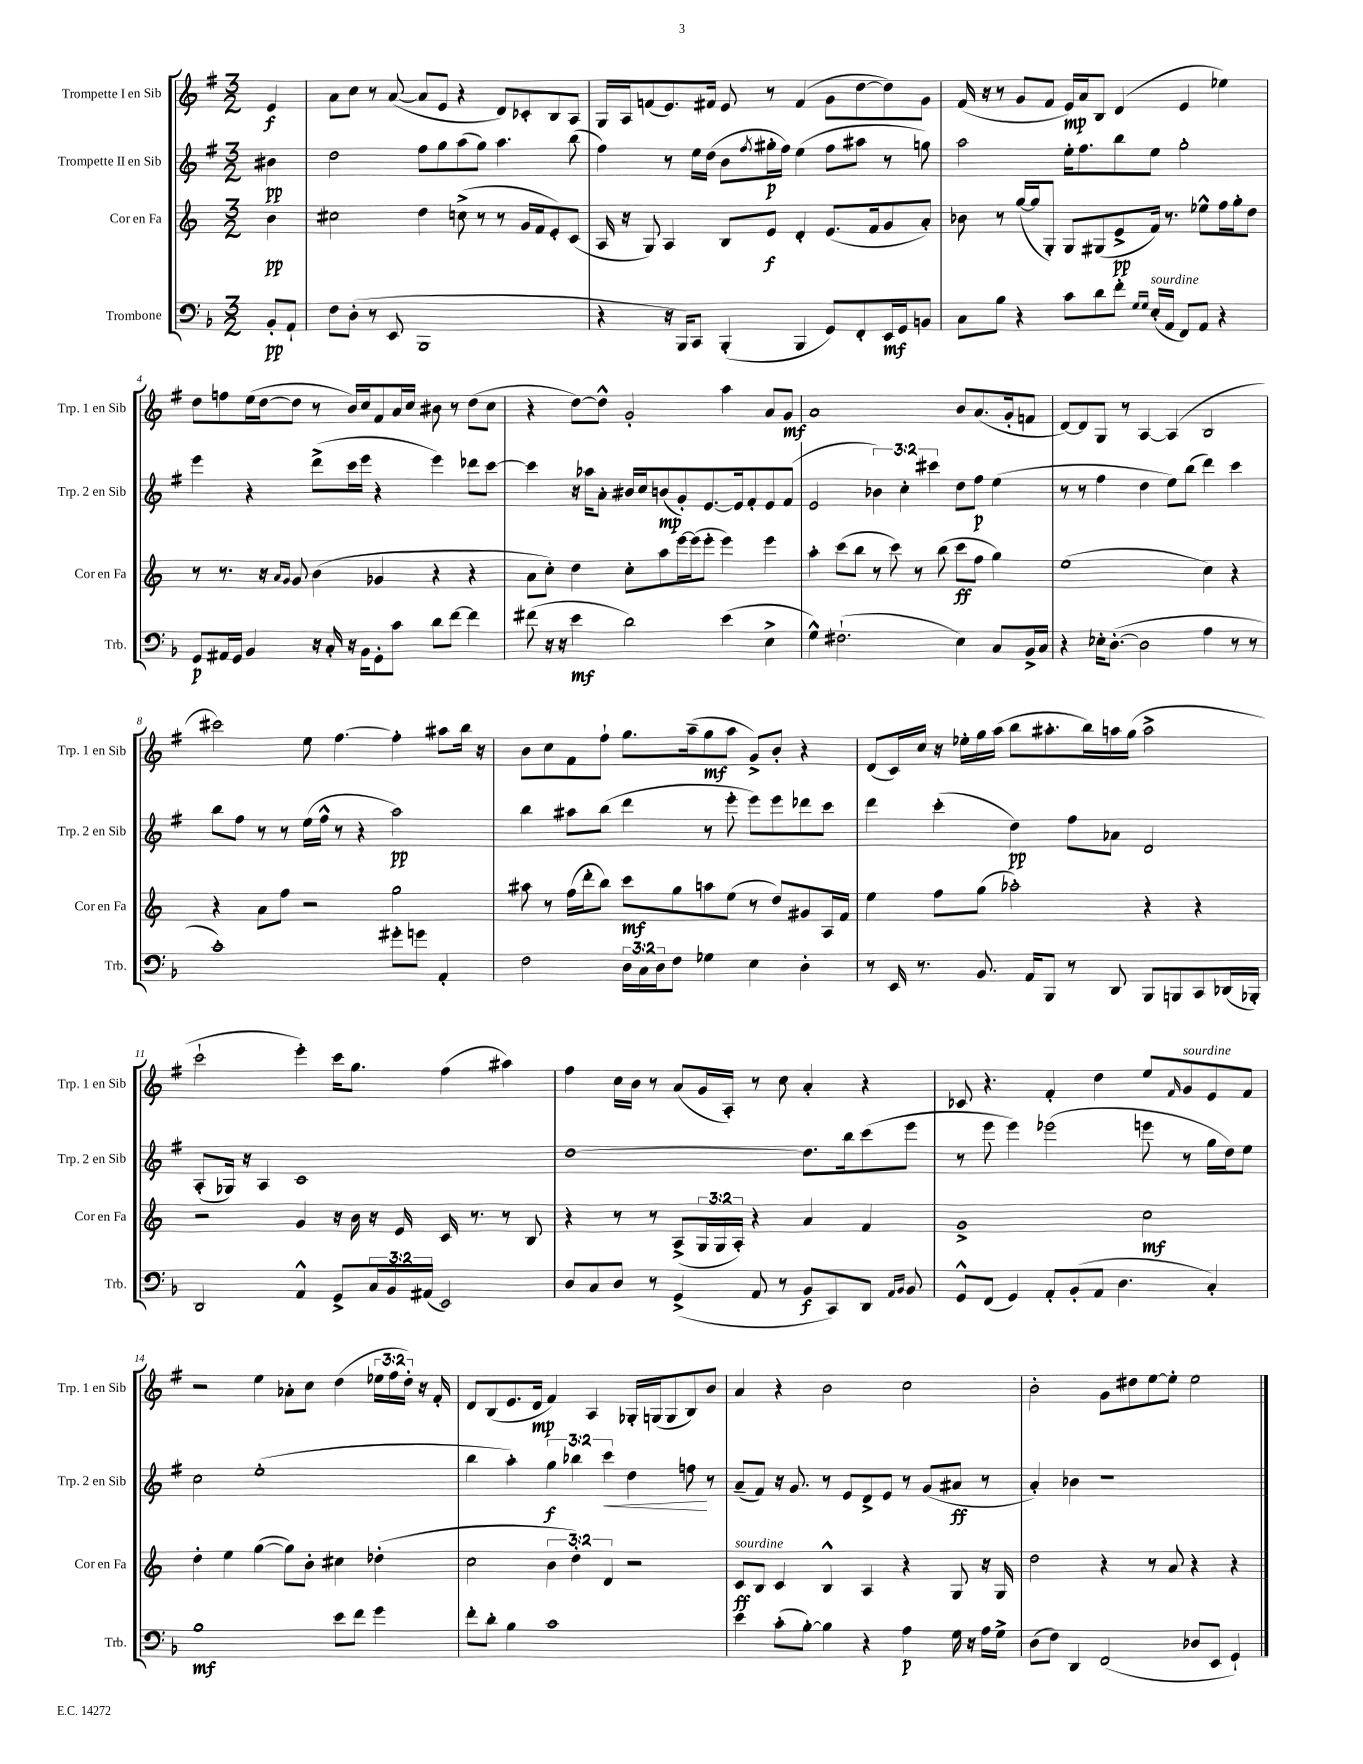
<<
\new StaffGroup <<
\new Staff = "s0" \with { instrumentName = "Trompette I en Sib" shortInstrumentName = "Trp. 1 en Sib" } {
    \clef treble \key g \major \numericTimeSignature \time 3/2 \override Staff.TupletNumber.text = #tuplet-number::calc-fraction-text \partial 4
    e'4\f |
    a'8 c''8 r8 a'8~( a'8 e'8 r4 d'8) ces'8-. b8 a8 |
    g16 a16 f'8( e'8.) fis'16 e'8 r8 fis'4( g'8 d''8~ d''8) g'8 |
    fis'16( r16 r8 g'8 fis'8 e'16\mp) a'16 b8 d'4( e'4 ees''4) |
    d''8 f''8 e''16( d''16~ d''8 r8 b'16) c''16 fis'8 a'16 c''16 bis'8 r8 d''8( c''8 |
    r4 d''8~) d''8-^ g'2-. a''4 a'8 g'8\mf |
    a'1 b'8 a'8.( g'16-. f'8 |
    d'8~) d'8 g8 r8 a4~ a4( b2 |
    cis'''2) e''8 fis''4.~ fis''4-. ais''8 b''16 r16 |
    b'8 c''8 fis'8 fis''8-! g''8. a''16--( g''8\mf a''8 g'8->) b'8-. r4 |
    d'8( c'16) c''16 r16 ees''16-. g''16 a''16( b''8 ais''8.-. b''16) a''16 g''16( a''2-> |
    c'''2-! e'''4-.) c'''16 g''8. fis''4( ais''4) |
    fis''4 c''16 b'16 r8 a'8( g'16 a16-.) r8 c''8 a'4-. r4 |
    ces'8 r4. fis'4-. d''4 e''8 \grace { fis'16 } g'8^\markup { \italic "sourdine" } e'8 fis'8 |
    r2 e''4 aes'8-. c''8 d''4( \tuplet 3/2 { ees''16 fis''16 d''16-.) } r16 fis'16-. |
    d'8 b8( e'8. d'16\mp fis'4) a4 ges16-. g16( g8 b8) b'8 |
    a'4 r4 b'2 c''2 |
    b'2-. g'8 dis''8 e''8~ e''8-. e''2 \bar "|." |
}
\new Staff = "s1" \with { instrumentName = "Trompette II en Sib" shortInstrumentName = "Trp. 2 en Sib" } {
    \clef treble \key g \major \numericTimeSignature \time 3/2 \override Staff.TupletNumber.text = #tuplet-number::calc-fraction-text \partial 4
    bis'4\pp |
    d''2 fis''8 g''8 a''8( g''8) a''4. b''8( |
    fis''4) r8 e''16 d''16( b'8 \acciaccatura { fis''8 } gis''16-.\p fis''16) e''4( fis''8 ais''8 r8 g''8) |
    a''2 e''16-. fis''8. b''8 e''8 g''2-. |
    e'''4 r4 d'''8->( c'''16 e'''16 r4 e'''4) des'''8 c'''8~ |
    c'''4 r16 aes''16 a'8-. bis'16 c''16 b'8\mp( g'8-.) e'8.~ e'16 fis'8-. e'8 fis'8( |
    e'2 \tuplet 3/2 { bes'4) c''4-. cis'''4 } d''8 fis''8\p e''4( |
    r8 r8 fis''4 d''4 e''8) b''8( d'''4) c'''4 |
    b''8 fis''8 r8 r8 e''16( fis''16-^ r8 r4 a''2\pp) |
    b''4 ais''8 b''8( d'''4 r8 e'''8-. e'''8) e'''8 des'''8 c'''8 |
    d'''4 c'''4-.( d''4\pp) fis''8 aes'8 d'2 |
    a8-.( ges16) r16 a4 c'1 |
    d''1~ d''8. b''16 c'''8( e'''8 |
    r8 e'''8 e'''4) ees'''2( e'''8 r8 g''16 d''16) e''8 |
    c''2 e''1-.( |
    b''4 a''4-.) \tuplet 3/2 { g''4\f bes''4 c'''4\< } d''4 f''8\! r8 |
    a'8--( fis'8) r16 g'8. r8 e'8 d'8-> e'8 r8 g'8( ais'8\ff r8 |
    a'4-.) bes'4 r1 \bar "|." |
}
\new Staff = "s2" \with { instrumentName = "Cor en Fa" shortInstrumentName = "Cor en Fa" } {
    \clef treble \key c \major \numericTimeSignature \time 3/2 \override Staff.TupletNumber.text = #tuplet-number::calc-fraction-text \partial 4
    b'4\pp |
    cis''2 d''4 c''8->( r8 r8 g'16 f'16 e'8-.) c'8( |
    a16 r16 g8) a4 b8 e'8\f d'4-. e'8.( f'16 g'8 a'8-.) |
    bes'8 r8 g''16~( g''16 g8-.) g8 gis8( e'8->\pp f'16) r8. ees''8-^ f''16 g''16-. d''8 |
    r8 r8. r16 \grace { a'16 g'16 } g'8 b'4( ges'4 r4 r4 |
    a'8 c''8-.) d''4 c''8-. a''8 e'''16~ e'''16( e'''8-. e'''4) e'''4 |
    a''4-. c'''8( b''8 r8 c'''8) r8 b''8( c'''8\ff f''8 g''4) |
    e''1( c''4) r4 |
    r4 a'8 f''8 r2 g''2 |
    ais''8 r8 f''16( d'''16-. b''8) c'''8\mf g''8 a''8 e''8( r8 d''8) gis'8 a16 f'16 |
    e''4 f''8 g''8( aes''2-.) r4 r4 |
    r2 g'4 r16 b'16 r16 e'16 c'16 r8. r8 b8 |
    r4 r8 r8 a8->( \tuplet 3/2 { g16 g16 a16-.) } r4 a'4 f'4 |
    g'1-> c''2\mf |
    d''4-. e''4 g''4~( g''8) b'8-. cis''4 des''4-.( |
    c''2 \tuplet 3/2 { b'4 d''4-.) d'4 } r2 |
    c'8\ff^\markup { \italic "sourdine" } b8 c'4 b4-^ a4 r4 g8 r16 g16 |
    d''2 r4 r8 a'8 r4 r4 \bar "|." |
}
\new Staff = "s3" \with { instrumentName = "Trombone" shortInstrumentName = "Trb." } {
    \clef bass \key f \major \numericTimeSignature \time 3/2 \override Staff.TupletNumber.text = #tuplet-number::calc-fraction-text \partial 4
    bes,8-.\pp a,8-! |
    f8 d8-.( r8 e,8 bes,,1 |
    r4 r16 bes,,16) c,8 bes,,4-.( bes,,4 g,8) f,8-. e,16\mf g,16 b,8 |
    c8 bes8 r4 c'8 d'8 f'8-. \grace { g16 g16 } e16-.^\markup { \italic "sourdine" }( a,16 f,8) a,8 r4 |
    g,8\p ais,16 g,16 bes,4 r16 c16-. r16 bes,16 g,8-. c'8 d'8 f'8~ f'4 |
    fis'8( r16 r16 e'4\mf d'2) e'4( e4-> |
    g4-^) fis2.-!( e4) c8 bes,16-> c16 |
    r4 ees16-. d8.~-.( d2 a4 r8 r8 |
    c'1-.) gis'8-. g'8 a,4-. |
    f2 \tuplet 3/2 { d16 c16 d16 } f8 ges4 e4 d4-. |
    r8 e,16 r8. bes,8. a,16 bes,,8 r8 d,8 bes,,8 b,,8 c,8 des,16( bes,,16-.) |
    d,2 a,4-^ g,8-> \tuplet 3/2 { c16 bes,16 ais,16( } e,2) |
    d8 c8 d8 r8 g,4->( a,8 r8 bes,8\f c,8) d,8 \grace { a,16 bes,16 } bes,8 |
    g,8-^ f,8( g,4) a,8-. bes,8-.( a,8 d4. c4-.) |
    bes1\mf e'8 f'8 g'4 |
    f'8-. d'8-. bes4 c'1 |
    e'4 c'8-.( bes8~-.) bes4 r4 a4\p g16 r16 a16 g16-> |
    d8( f8) d,4 f,2( des8 e,8 g,4-!) \bar "|." |
}
>>
>>
